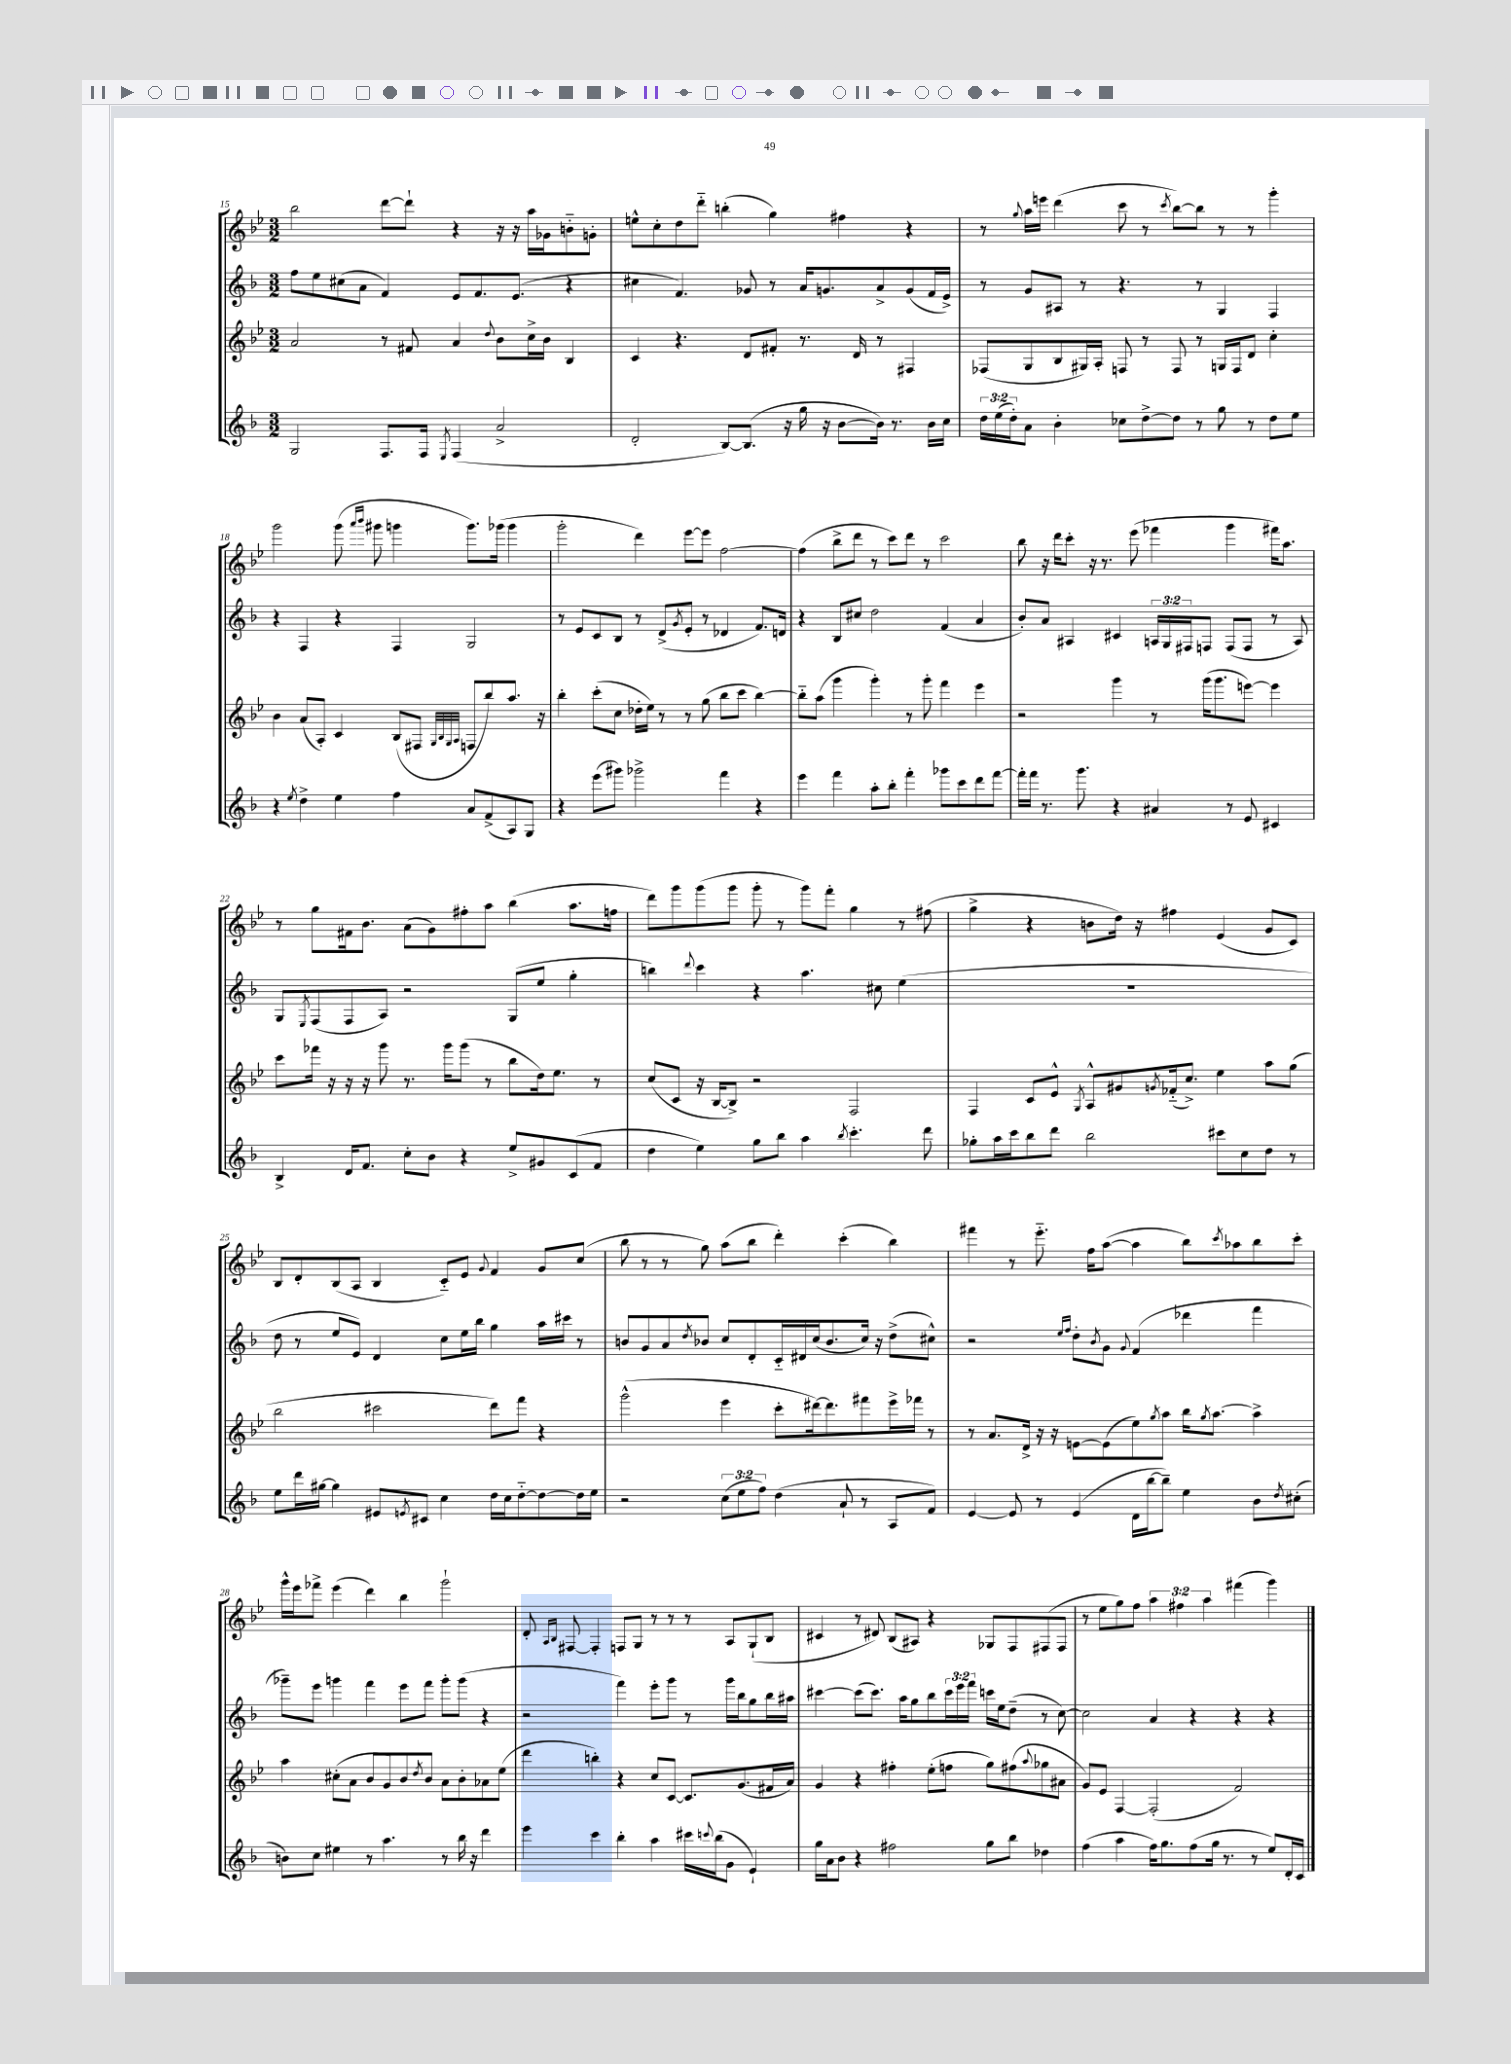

**kern	**kern	**kern	**kern
*staff4	*staff3	*staff2	*staff1
*clefG2	*clefG2	*clefG2	*clefG2
*k[b-]	*k[b-e-]	*k[b-]	*k[b-e-]
*M3/2	*M3/2	*M3/2	*M3/2
2G	2a	8ff	2bb-
.	.	8ee	.
.	.	(8cc#	.
.	.	8a	.
8.F	8r	4f)	[8ddd
.	8f#	.	8ddd`]
16F	.	.	.
8qE	.	.	.
(4F	4a	8e	4r
.	.	8.f	.
.	8qqdd	.	.
2a^	8b-	.	16r
.	.	(8.e	16r
.	16cc^	.	16aa
.	16b-	.	16g-
.	4B-	4r	8b'~
.	.	.	8g'
=	=	=	=
2d'	4c	4cc#	8ee^^
.	.	.	8cc'
.	4.r	4.f)	8dd
.	.	.	8ddd'~
[8B-)	.	.	(4bb'
(8.B-]	8d	8g-	.
.	8f#'	8r	4gg)
16r	.	.	.
16gg	8.r	16a	.
16r	.	8.g	.
[8b-	.	.	4ff#
.	16d	.	.
16b-])	8r	8a^	.
8.r	.	.	.
.	4F#	(8g	4r
16b-	.	16f	.
16cc	.	16e^)	.
=	=	=	=
24dd	(8F-	8r	8r
(24ee	.	.	.
24dd')	.	.	.
.	.	.	8qqgg
8a	8G	8g	16aa
.	.	.	16eee
4b-'	8B-	8A#	(4ddd
.	16G#)	8r	.
.	16A'	.	.
8cc-	8F	4.r	8ccc
[8dd^	8r	.	8r
.	.	.	8qccc
8dd]	8F	.	[8bb-)
8r	8r	8r	8bb-]
8gg	16G	4G	8r
.	16F	.	.
8r	8d	.	8r
8dd	4cc'	4F	4ggg'
8ee	.	.	.
=	=	=	=
4r	4b-	4r	2ggg
8qee	.	.	.
4dd^	(8a	4F	.
.	8A')	.	.
4ee	4c	4r	(8ggg
.	.	.	16qqaaa
.	.	.	16qqbbb-
.	.	.	8ggg#
4ff	(8B-	4F	4ggg
.	8F#	.	.
.	32qqG	.	.
.	32qqB-	.	.
.	32qqG	.	.
.	32qqA	.	.
8a	8F	2G	8.ggg)
(8f^	8bb-)	.	.
.	.	.	(16ggg-
8A)	8.aa	.	4ggg-
8G	.	.	.
.	16r	.	.
=	=	=	=
4r	4bb-'	8r	2ggg'
.	.	8e	.
(8eee	(8ccc'	8c	.
8ggg#)	8cc	8B-	.
2ggg-^	16dd-'	8r	4ddd)
.	16ee-)	.	.
.	8r	(8d^	.
.	.	8qg	.
.	8r	8e'	[8eee-
.	(8gg	8r	8eee-]
4fff	8bb-	4d-	[2ff
.	8ccc	.	.
4r	[4bb-)	8.f)	.
.	.	16d	.
=	=	=	=
4eee	8bb-'~]	4r	(4ff]
.	(8aa	.	.
4fff	4ggg	8B-	8bb-^
.	.	8cc#	8ddd
8aa'	4ggg')	2dd	8r
8bb-'	.	.	8ccc)
4fff'	8r	.	8ddd
.	8ggg'	.	8r
8ggg-	4fff	(4f	2ccc
8ccc	.	.	.
8ddd	4eee-	4a	.
[8fff	.	.	.
=	=	=	=
16fff']	2r	8b-')	8bb-
16fff	.	.	.
8.r	.	8a	16r
.	.	.	16ddd
.	.	4A#	8ccc'
8.ggg	.	.	.
.	.	.	16r
.	.	.	8.r
4r	4ggg	4c#	.
.	.	.	(8eee-
4a#	8r	24A	4fff-
.	.	24G	.
.	.	24F#	.
.	(16ggg	8F	.
.	8.ggg	.	.
8r	.	(8F	4ggg
8e	[8eee)	8F	.
4c#	4eee]	8r	16fff#)
.	.	.	8.aa
.	.	8A)	.
=	=	=	=
4B-^	8ccc	8G	8r
.	.	8qE	.
.	16fff-	(8F	8gg
.	16r	.	.
16d	16r	8F	16f#
8.f	16r	.	8.b-
.	8ggg	8A)	.
8cc'	8.r	2r	(8a
8b-	.	.	8g)
.	16ggg	.	.
4r	(8ggg	.	8ff#'
.	8r	.	8aa
8ee^	8bb-	(8G	(4bb-
8g#	16dd)	8ee	.
.	8.ee-	.	.
(8c	.	4gg'	8.aa
8f	8r	.	.
.	.	.	16ff
=	=	=	=
4dd	(8cc	4bb)	8ddd)
.	8c	.	8ggg
.	.	8qqddd	.
4ee)	16r	4ccc	(8ggg
.	[16B-	.	.
.	8B-^])	.	8ggg
8gg	2r	4r	8ggg'
8bb-	.	.	8r
4aa	.	4.aa	8ggg)
.	.	.	8fff'
8qbb-	.	.	.
4.ccc'	2F	.	4gg
.	.	8cc#	.
.	.	(4ee	8r
8ddd	.	.	(8ff#
=	=	=	=
8gg-'	4F	1.r	4gg^
16aa	.	.	.
16ccc	.	.	.
8bb-	8c	.	4r
8ddd	8e-^^	.	.
.	8qG	.	.
2bb-	8A^^	.	8b
.	8g#	.	16dd)
.	.	.	16r
.	8qg	.	.
.	(16f-'~	.	4ff#
.	8.cc^)	.	.
8ccc#	4ee-	.	(4e-
8cc	.	.	.
8dd	8aa	.	8g
8r	(8gg	.	8c)
=	=	=	=
8ee	2bb-	8dd	8B-
16ddd	.	8r	8d'
[16gg#	.	.	.
4gg#]	.	8ee	(8B-
.	.	8e)	8A
8e#	2ccc#	4d	4B-
8qe	.	.	.
8c#	.	.	.
4cc	.	8cc	8c'~)
.	.	16ee	8e-
.	.	16bb-	.
.	.	.	8qqg
16dd	8ddd)	4gg	4f
16cc	.	.	.
[8dd'~	8fff	.	.
8dd_	4r	16aa	8g
.	.	16ccc#	.
16dd]	.	8r	(8cc
16ee	.	.	.
=	=	=	=
2r	(2ggg^^	8b	8bb-
.	.	8g	8r
.	.	8a	8r
.	.	8qdd	.
.	.	8b-	8gg)
(12cc	4eee-	8cc	(8aa
12ee	.	.	.
.	.	8d'	8bb-
12ff)	.	.	.
(4dd	8ccc'	16c'~	4ddd')
.	.	16d#	.
.	[16ddd#)	(16cc	.
.	8.ddd#]	8.b-	.
8a`	.	.	(4ccc'
8r	8fff#	16cc)	.
.	.	16r	.
8A	16eee-^	(8dd^	4bb-)
.	16fff-	.	.
8f)	8r	8cc#^^)	.
=	=	=	=
[4e	8r	2r	4fff#
.	8.a	.	.
8e]	.	.	8r
.	16d^	.	.
8r	16r	.	8.eee-'~
.	16r	.	.
.	.	16qqee	.
.	.	16qqff	.
(4e	[8e	8dd'	.
.	.	.	16ff
.	.	8qb-	.
.	(8e]	8g	([8aa
.	.	8qqg	.
16d	8ee-)	(4f	4aa]
[16bb-	.	.	.
.	8qgg	.	.
8bb-~])	8aa	.	.
4ee	16bb-	4ddd-	8bb-)
.	8qgg	.	.
.	[8.aa	.	.
.	.	.	8qccc
.	.	.	8aa-
8b-	4aa^]	4fff	8bb-
8qdd	.	.	.
(8cc#'	.	.	8ccc'
=	=	=	=
8b)	4aa	8ggg-~)	16ggg^^
.	.	.	16eee-
8cc	.	8eee	8fff-^
4ee#	(8cc#'	4ggg	(4eee-
.	8a	.	.
8r	8b-	4fff	4ddd)
4.aa	8g)	.	.
.	8b-	8eee	4bb-
.	8qdd	.	.
.	8b-	8fff	.
8r	8a	8ggg'	2ggg`
16bb-	8b-'	(8ggg	.
16r	.	.	.
4ddd	8a-	4r	.
.	(8ee-	.	.
=	=	=	=
4eee	4ddd	2r	8d'
.	.	.	16qqA
.	.	.	16qqB-
.	.	.	[8F#
4ccc	4bb')	.	4F#']
4bb-'	4r	4fff)	8F
.	.	.	8G
4aa	8cc	8eee'	8r
.	[8c	8ggg	8r
16ccc#	8.c]	8r	8r
8qqccc	.	.	.
(16bb-	.	.	.
8g	.	16ggg	8A
.	(8.g	16bb-	.
4e`)	.	8gg	(8G`
.	16f#	16bb-	8B-
.	16a)	16aa#	.
=	=	=	=
16gg	4g	[4ccc#	4c#
16a	.	.	.
8b-	.	.	.
4r	4r	(8ccc#]	8r
.	.	8.ccc#)	8d#)
2ff#	4ff#'	.	(8B-
.	.	16aa	.
.	.	8gg	8A#)
.	(8ee-'	8bb-	4r
.	8ff	24ccc#	.
.	.	24eee	.
.	.	24fff	.
8gg	8gg)	16ccc	8G-
.	.	16ee	.
8bb-	(8ff#	(8dd~	8F
.	8qqaa	.	.
4dd-	8gg-	8r	(8F#
.	8a#	[8cc)	8F#
=	=	=	=
(4ff	8g)	2cc]	8r
.	8e-	.	8ee-
4aa	[4F	.	8gg)
.	.	.	8ff
16ff)	(2F']	4a	6aa
8.gg	.	.	.
.	.	.	6ff#
(8ff	.	4r	.
.	.	.	6aa
16gg	.	.	.
8.r	.	.	.
.	2f)	4r	(4fff#
8r	.	.	.
8ee)	.	4r	4ggg)
16d'	.	.	.
16c	.	.	.
==	==	==	==
*-	*-	*-	*-
